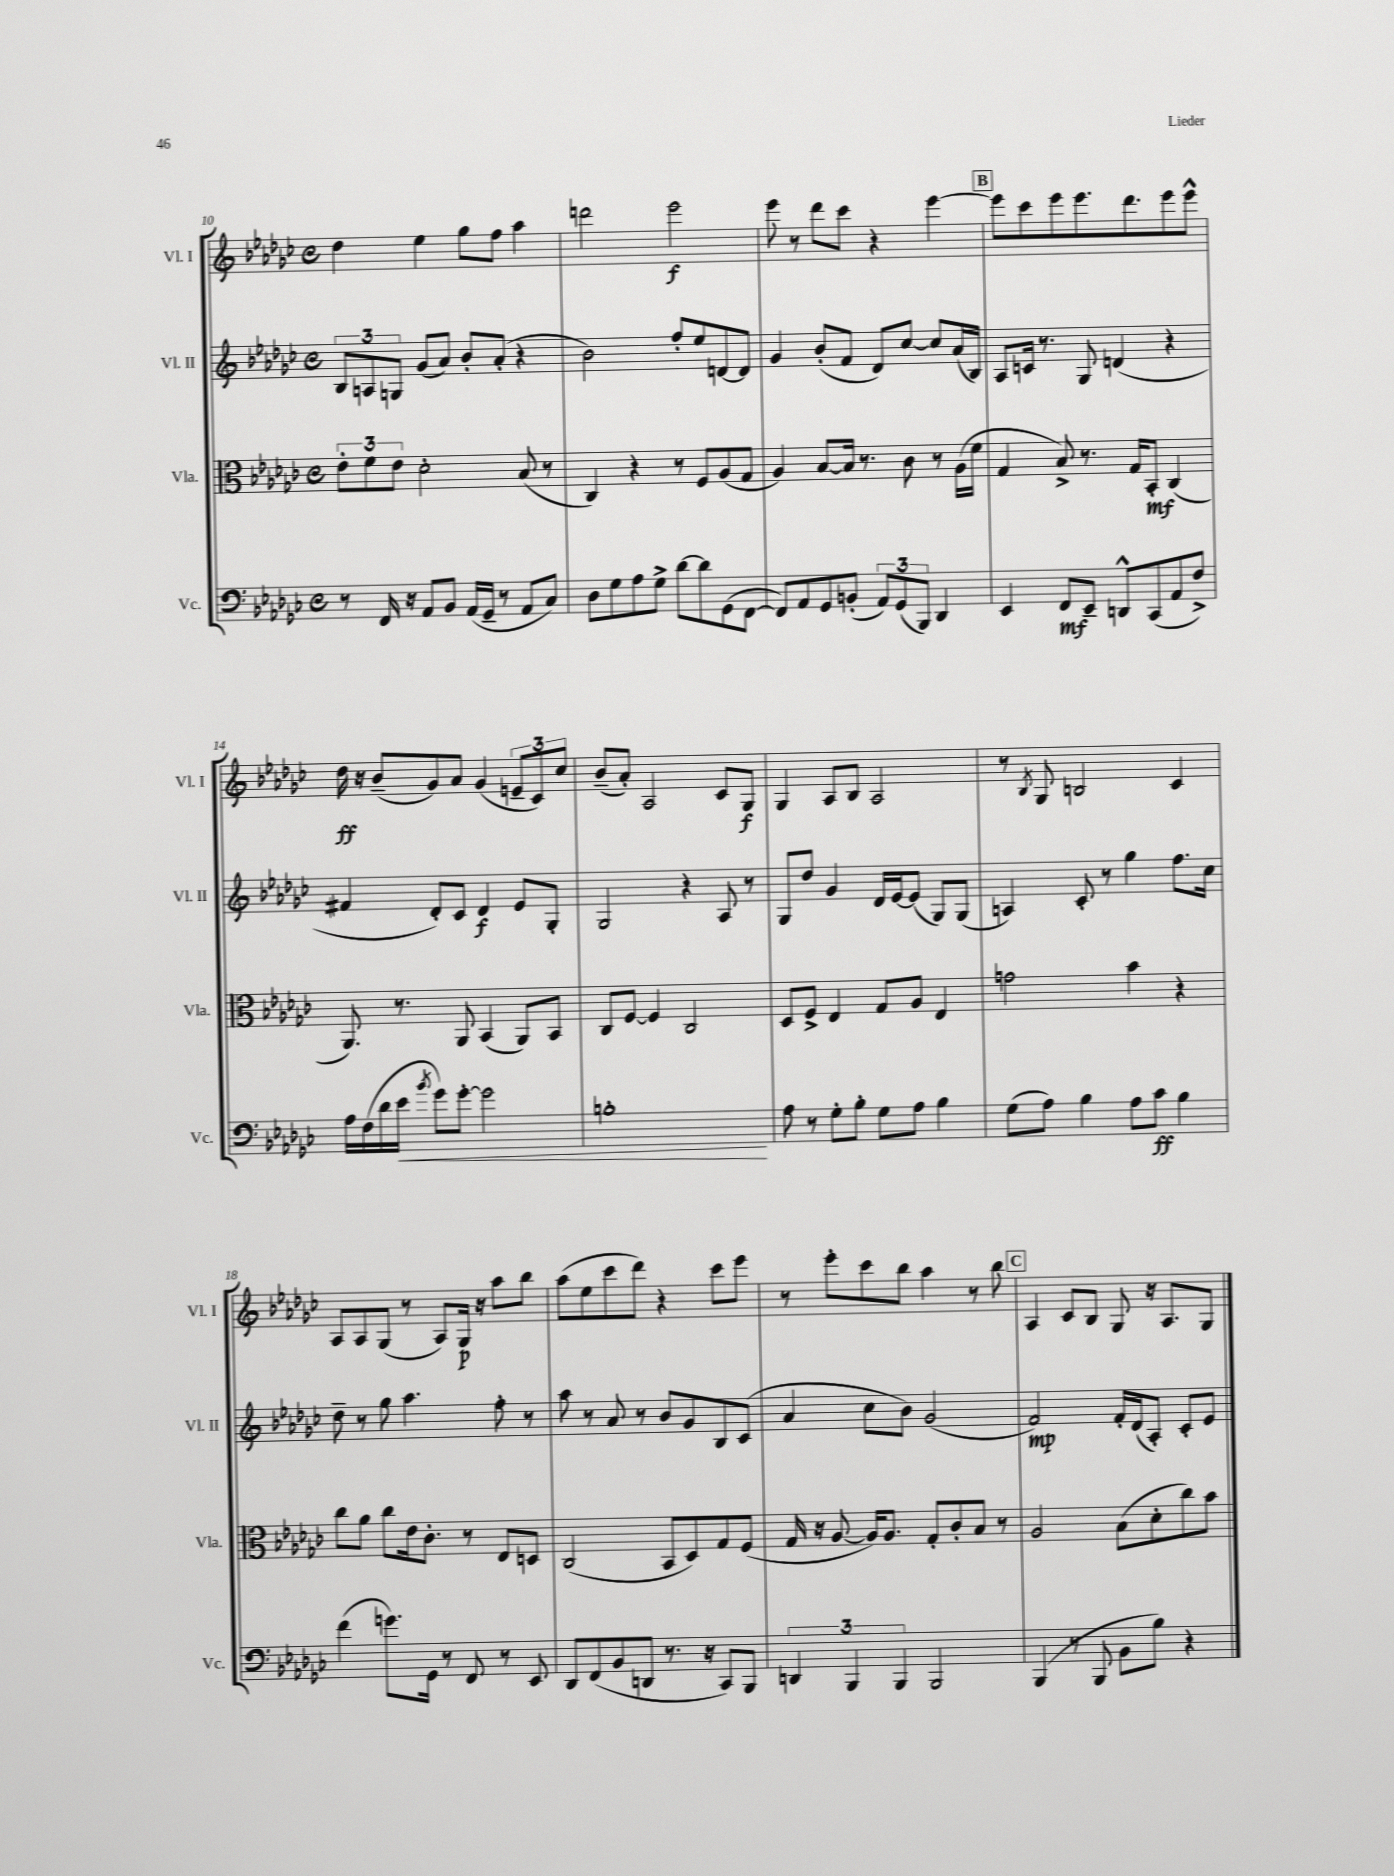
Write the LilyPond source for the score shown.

<<
\new StaffGroup <<
\new Staff = "s0" \with { instrumentName = "Vl. I" shortInstrumentName = "Vl. I" } {
    \clef treble \key ges \major \defaultTimeSignature \time 4/4
    des''4 ees''4 ges''8 f''8 aes''4 |
    d'''2 ees'''2\f |
    ees'''8 r8 des'''8 ces'''8 r4 ees'''4~ |
    \mark \markup { \box "B" } ees'''8 ces'''8 ees'''8 ees'''8. des'''8. ees'''8 ees'''8-^ |
    des''16\ff r16 bes'8--( ges'8) aes'8 ges'4( \tuplet 3/2 { e'8-- ces'8) ces''8 } |
    bes'8--( aes'8-.) aes2 ces'8 ges8\f |
    ges4 aes8 bes8 aes2 |
    r8 \acciaccatura { bes8 } ges8 b2 ces'4 |
    aes8 aes8 ges8( r8 aes8) ges16\p r16 aes''8 bes''8 |
    aes''8( ees''8 ces'''8 des'''8) r4 ces'''8 ees'''8 |
    r8 ees'''8-. ces'''8 bes''8 aes''4 r8 bes''8 |
    \mark \markup { \box "C" } aes4 ces'8 bes8 ges8 r16 aes8. ges8 \bar "|." |
}
\new Staff = "s1" \with { instrumentName = "Vl. II" shortInstrumentName = "Vl. II" } {
    \clef treble \key ges \major \defaultTimeSignature \time 4/4
    \tuplet 3/2 { bes8 a8 g8 } ges'8( aes'8) bes'8-. aes'8-.( r4 |
    bes'2) f''8-. ees''8 d'8~ d'8 |
    ges'4 bes'8-.( f'8 des'8) ces''8~ ces''8 aes'16( bes16) |
    \mark \markup { \box "B" } aes8 c'16 r8. ges8 d'4( r4 |
    fis'4 des'8-.) ces'8 des'4\f ees'8 ges8-. |
    ges2 r4 aes8 r8 |
    ges8 des''8 ges'4 des'16 ees'16~ ees'8( ges8) ges8( |
    a4) ces'8-. r8 ges''4 f''8. ces''16 |
    des''8-- r8 ges''8 aes''4. f''8-. r8 |
    aes''8 r8 aes'8 r8 bes'8 ges'8 bes8 ces'8( |
    aes'4 ces''8 bes'8) ges'2( |
    \mark \markup { \box "C" } f'2\mp) f'16-. des'16( aes8-.) ces'8-. ees'8 \bar "|." |
}
\new Staff = "s2" \with { instrumentName = "Vla." shortInstrumentName = "Vla." } {
    \clef alto \key ges \major \defaultTimeSignature \time 4/4
    \tuplet 3/2 { ees'8-. f'8 ees'8 } des'2-. bes8( r8 |
    ces4) r4 r8 f8 aes8( ges8 |
    aes4) bes8~ bes16 r8. ces'8 r8 aes16( f'16 |
    \mark \markup { \box "B" } ges4 bes8->) r8. ges16 bes,8-.\mf ces4( |
    aes,8.) r8. aes,8 bes,4( aes,8) bes,8 |
    ces8 f8~ f4 ces2 |
    des8 f8-> ees4 ges8 aes8 ees4 |
    g'2 bes'4 r4 |
    ces''8 aes'8 ces''8 ees'16 ces'8.-. r8 ees8 d8 |
    ces2( bes,8 des8) ges8 f8( |
    ges16 r16 aes8~ aes16) aes8. ges8-. ces'8-. bes8 r8 |
    \mark \markup { \box "C" } aes2 bes8( des'8-. ces''8) bes'8 \bar "|." |
}
\new Staff = "s3" \with { instrumentName = "Vc." shortInstrumentName = "Vc." } {
    \clef bass \key ges \major \defaultTimeSignature \time 4/4
    r8 f,16 r16 aes,8 bes,8 aes,16( ges,16-- r8 aes,8 ces8) |
    des8 ges8 aes8 ges8-> des'8~ des'8 ges,8( f,8~ |
    f,8) aes,8 ges,8 b,8-.( \tuplet 3/2 { aes,8) ges,8( bes,,8) } des,4 |
    \mark \markup { \box "B" } ees,4 f,8\mf ees,8-- d,8-^ ces,8( aes,8 f8->) |
    aes16 f16( des'16 ees'16\< \acciaccatura { bes'8 } ges'8) ges'8~-. ges'2 |
    b1-.\! |
    aes8 r8 ges8-. bes8-. ges8 aes8 bes4 |
    ges8( aes8) bes4 aes8 ces'8\ff bes4 |
    f'4( g'8.) ges,16 r8 f,8 r8 ees,8 |
    des,8 f,8( bes,8 d,8 r8. r16 ces,8) bes,,8 |
    \tuplet 3/2 { d,4 bes,,4 bes,,4 } bes,,2 |
    \mark \markup { \box "C" } bes,,4( r8 bes,,8 bes,8 bes8) r4 \bar "|." |
}
>>
>>
\layout { \context { \Score currentBarNumber = #10 } }
